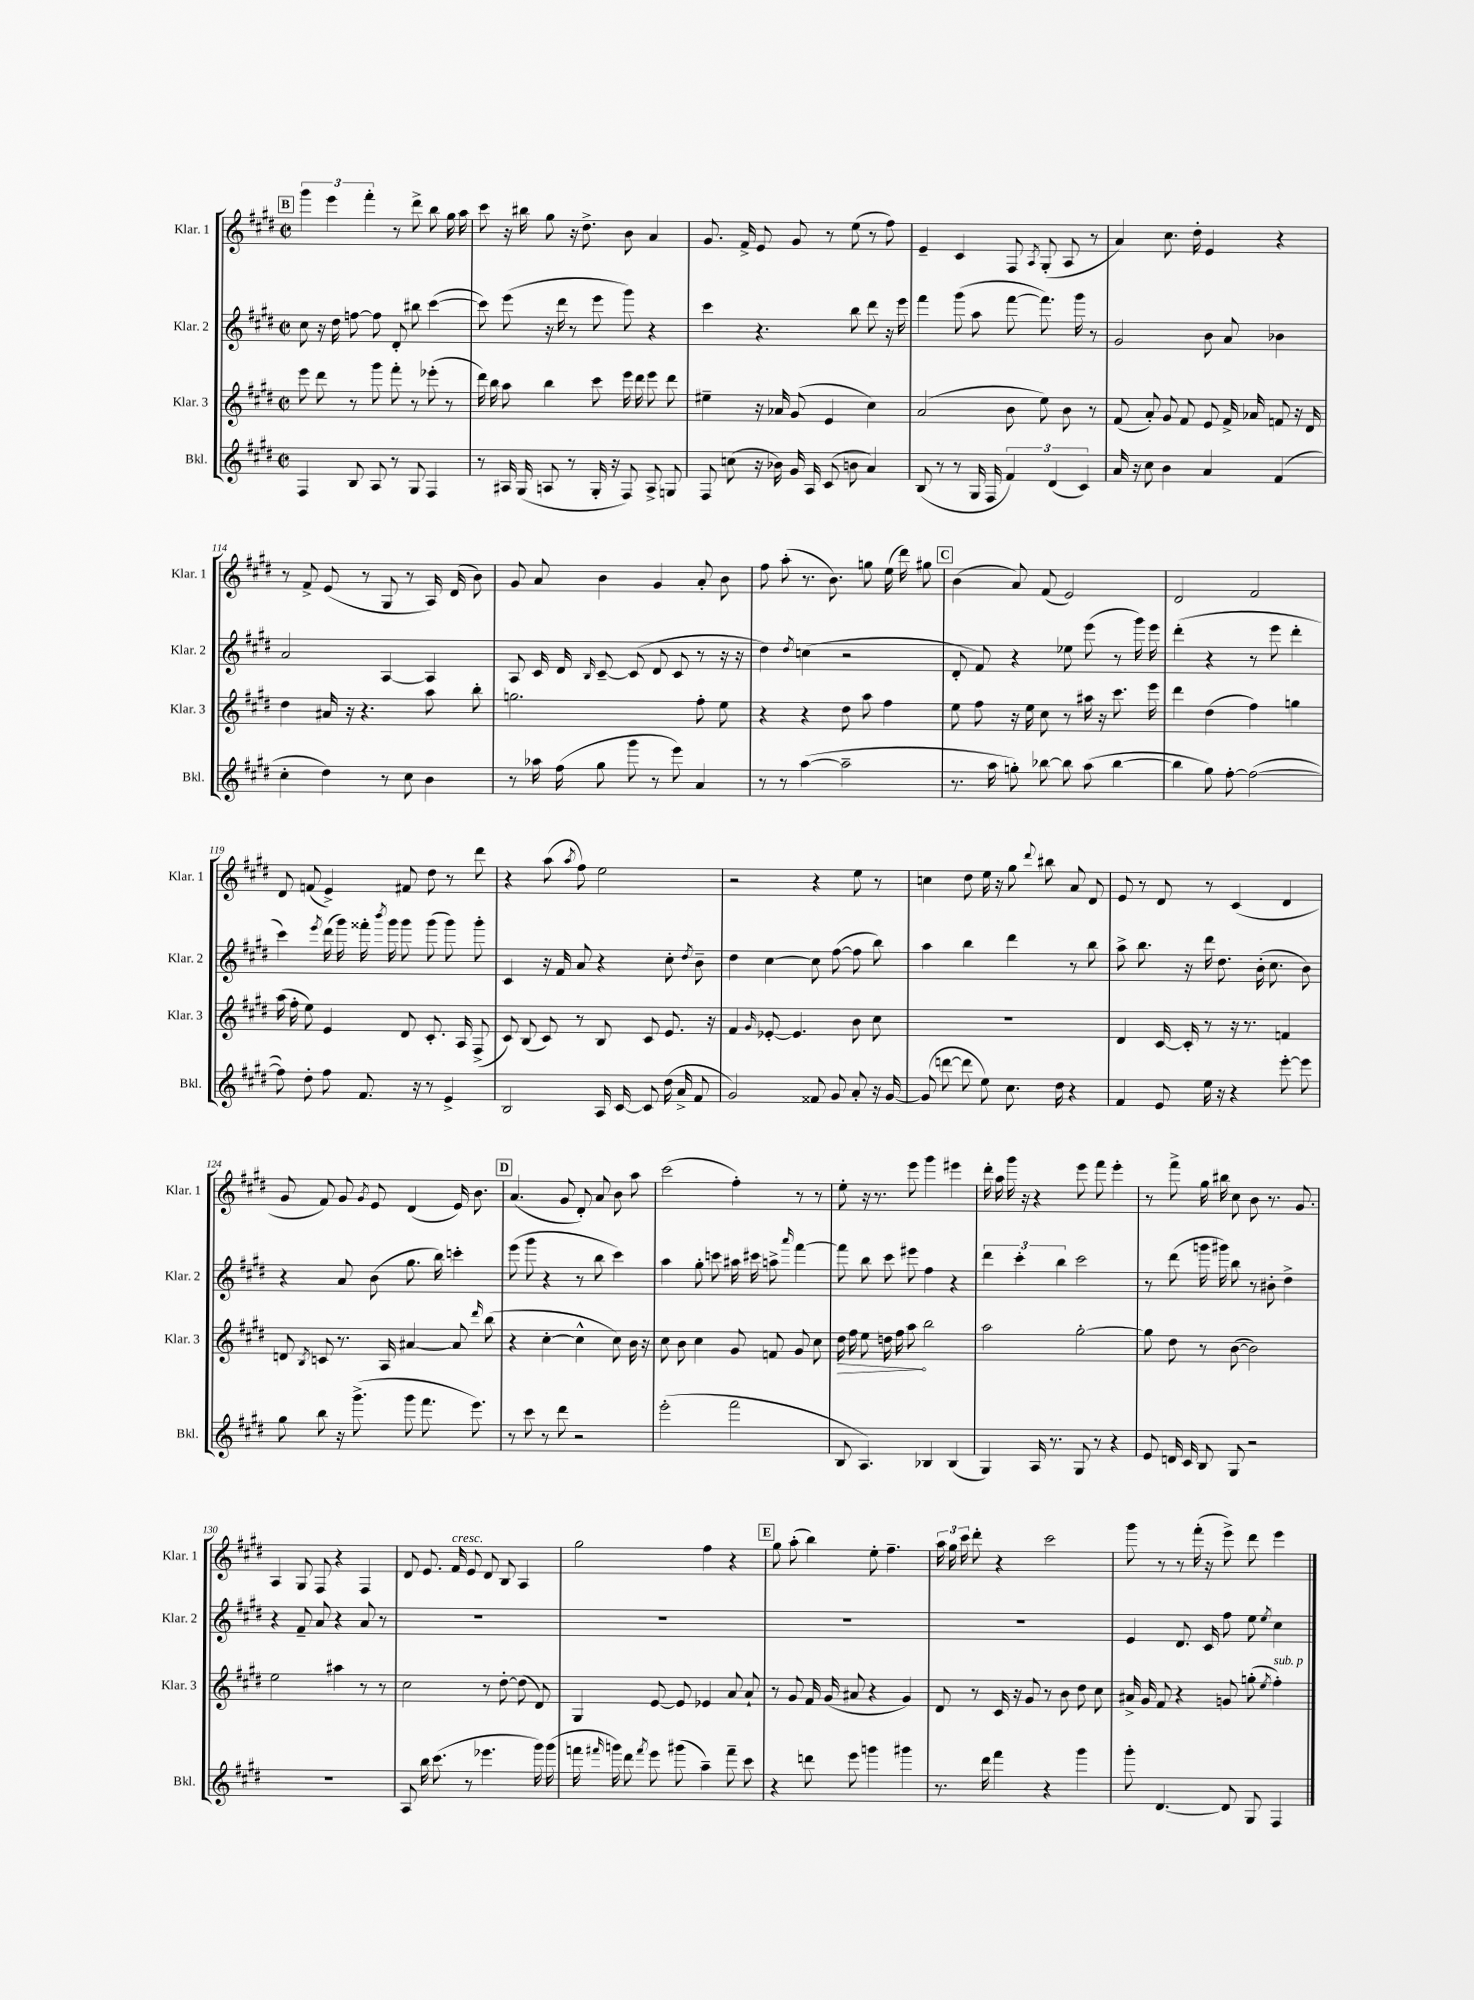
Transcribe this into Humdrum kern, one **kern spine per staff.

**kern	**kern	**kern	**kern
*staff4	*staff3	*staff2	*staff1
*clefG2	*clefG2	*clefG2	*clefG2
*k[f#c#g#d#]	*k[f#c#g#d#]	*k[f#c#g#d#]	*k[f#c#g#d#]
*M2/2	*M2/2	*M2/2	*M2/2
*met(c|)	*met(c|)	*met(c|)	*met(c|)
4F#/	8eee\	8cc#\	6ggg#\
.	8ddd#\	16r	.
.	.	.	6eee\
.	.	16dd#\	.
8B/	8r	[8ff\	.
.	.	.	6fff#'\
8A/	8ggg#\	8ff\]	.
8r	8fff#'\	8d#'/	8r
8G#/	8r	8bb#\	8ddd#^\
4F#/	(8eee-'\	([4ccc#\	8bb\
.	8r	.	16gg#\
.	.	.	16aa\
=	=	=	=
8r	16ddd#\)	8ccc#\])	8ccc#\
.	16bb\	.	.
16A#/	8aa\	(8eee\	16r
(16G#/	.	.	16bb#\
8A/	4bb\	16r	8gg#\
.	.	16ddd#\	.
8r	.	8r	16r
.	.	.	8.dd#^\
16G#'/	8ccc#\	8eee\	.
16r	.	.	.
8F#/)	16eee\	8ggg#\)	8b\
.	16ddd#\	.	.
8A^/	8eee\	4r	4a/
8G/	8ddd#\	.	.
=	=	=	=
8F#/	4ee#~\	4ccc#\	8.g#/
(8cc\	.	.	.
.	.	.	16f#^/
16r	16r	4.r	8e/
16b-\)	16a-/	.	.
16g#/	(8g#/	.	8g#/
16A/	.	.	.
(8c#/	4e/	.	8r
8b\	.	8bb\	(8ee\
4a/)	4cc#\)	8ddd#\	8r
.	.	16r	8ff#\)
.	.	16eee\	.
=	=	=	=
(8B/	(2a/	4fff#\	4e~/
8r	.	.	.
8r	.	(8ggg#\	4c#/
16G#/	.	8aa\	.
16F#/	.	.	.
6f#/)	8b\	[8fff#\	8F#/
.	.	.	8qA/
.	8ee\)	8.fff#\])	(8G#'/
(6d#/	.	.	.
.	8b\	.	8A/
.	.	16ggg#\	.
6c#/)	.	.	.
.	8r	8r	8r
=	=	=	=
16a/	(8f#/	2g#/	4a/)
16r	.	.	.
8cc#\	8a'/)	.	.
4b\	8g#/	.	8.cc#\
.	8f#/	.	.
.	.	.	16dd#'\
4a/	8e/	8b\	4e/
.	16f#^/	8a/	.
.	16a-/	.	.
(4f#/	8f/	4b-\	4r
.	16r	.	.
.	16d#/	.	.
=	=	=	=
4cc#'\	4dd#\	2a/	8r
.	.	.	8f#^/
4dd#\)	16a#/	.	(8e/
.	16r	.	.
.	4.r	.	8r
8r	.	[4A/	8G#/
8cc#\	.	.	8r
4b\	8aa\	4A/]	16A/)
.	.	.	(16d#/
.	8bb'\	.	8b\)
=	=	=	=
8r	2.gg\	8A/	8g#/
16aa-\	.	16c#/	8a/
(16ff#\	.	16d#/	.
.	.	16qqB/	.
8gg#\	.	[8c#~/	4b\
8ggg#\	.	(8c#/]	.
8r	.	8d#/	4g#/
8eee\)	.	8c#/	.
4a/	8ff#'\	8r	8a'/
.	8ee\	16r	8b\
.	.	16r	.
=	=	=	=
8r	4r	4dd#\)	8ff#\
8r	.	.	(8aa'\
.	.	8qdd#/	.
([4aa\	4r	(4cc\	8.r
.	.	.	8.b\)
2aa~\]	8dd#\	2r	.
.	8aa\	.	8gg\
.	4ff#\	.	(16ee\
.	.	.	16ddd#\)
.	.	.	8gg#\
=	=	=	=
8.r	8ee\	8d#'/	(4b\
.	8ff#\	8f#/)	.
16aa\	.	.	.
8gg'\)	16r	4r	8a/)
.	16ee\	.	.
[8bb-\	8cc#\	.	(8f#/
8bb-\]	8r	8ee-\	2e/)
(8aa\	16aa#\	(8eee\	.
.	16r	.	.
[4bb-\	8.ccc#\	8r	.
.	.	16ggg#\)	.
.	16eee\	16eee\	.
=	=	=	=
4bb-\]	4ddd#\	(4ddd#'\	2d#/
8gg#\)	(4dd#\	4r	.
[8ff#'\	.	.	.
(2ff#\_	4ff#\)	8r	2f#/
.	.	8eee\	.
.	4gg\	4ddd#'\	.
=	=	=	=
8ff#\])	(16aa\	4ccc#\)	8d#/
.	16ff#'\	.	.
8dd#'\	8ee\)	.	(8f/
.	.	8qeee/	.
8ff#\	4e/	(16ddd#\	4e^/)
.	.	16ggg#\)	.
8.f#/	.	16fff##'\	.
.	.	8qbbb/	.
.	.	16ggg#\	.
.	8d#/	8ggg#\	8f#/
16r	.	.	.
8r	8.c#'/	(8ggg#\	8dd#\
4e^/	.	8ggg#\)	8r
.	16A/	.	.
.	(8F#^/	8ggg#'\	8ddd#\
=	=	=	=
2B/	8c#/)	4c#/	4r
.	(8B/	.	.
.	8c#/)	16r	(8aa\
.	.	16f#/	.
.	.	.	8qaa/
.	8r	8a/	8ff#\)
16A/	8B/	4r	2ee\
[16c#/	.	.	.
8c#/]	8c#/	.	.
(16dd#\	8.e/	8cc#'\	.
16a^/	.	.	.
.	.	8qdd#/	.
8f#/	.	8b~\	.
.	16r	.	.
=	=	=	=
2g#/)	4f#/	4dd#\	2r
.	16qqg#/	.	.
.	[8e-'/	[4cc#\	.
.	4.e-/]	.	.
8f##/	.	8cc#\]	4r
8g#/	.	([8ff#\	.
8a'/	8b\	8ff#\]	8ee\
16r	8cc#\	8bb\)	8r
[16g#/	.	.	.
=	=	=	=
(8g#/]	1r	4aa\	4cc\
[8ddd\	.	.	.
8ddd\]	.	4bb\	8dd#\
8ee\)	.	.	16ee\
.	.	.	16r
8.cc#\	.	4ddd#\	8gg#\
.	.	.	8qqddd#/
.	.	.	8bb#\
16dd#\	.	.	.
4r	.	8r	8a/
.	.	8bb\	8d#/
=	=	=	=
4f#/	4d#/	8aa^\	8e/
.	.	8.bb\	8r
8e/	[16c#/	.	8d#/
.	16c#'/]	16r	.
16ee\	8r	16ddd#\	8r
16r	.	8.dd#\	.
4r	16r	.	(4c#/
.	8.r	.	.
.	.	(16b'\	.
.	.	8.cc#\	.
[8eee'\	4f/	.	4d#/
8eee\]	.	8b\)	.
=	=	=	=
8gg#\	8d/	4r	8g#/
.	8qB/	.	.
8bb\	8c/	.	8f#/)
16r	8.r	8a/	8g#/
(8.ggg#^\	.	.	.
.	.	.	8qg#/
.	.	(8b\	8e/
.	16A/	.	.
8ggg#\	[4a#/	8.gg#\	(4d#/
8.fff#\	.	.	.
.	.	16bb\)	.
.	8a#/]	4ccc'\	16e/)
8.eee\)	.	.	8.b\
.	16qqddd#/	.	.
.	(8bb\	.	.
=	=	=	=
8r	4r	(8eee\	(4.a/
8ccc#\	.	8ggg#\	.
8r	[4cc#'\	4r	.
8ddd#\	.	.	8g#/
2r	4cc#^^\]	8r	8d#'/)
.	.	8bb\	8a/
.	8cc#\)	4ccc#\)	8b\
.	16b\	.	8aa\
.	16r	.	.
=	=	=	=
(2eee'\	8cc#\	4aa\	(2ccc#\
.	8b\	.	.
.	4cc#\	8gg#'\	.
.	.	8ccc\	.
2fff#\	8g#/	16aa#\	4ff#'\)
.	.	16ccc#\	.
.	8f/	8aa^\	.
.	.	16qqaaa/	.
.	8g#/	[4fff#\	8r
.	8cc#\	.	8r
=	=	=	=
8B/	16dd#\	8fff#\]	8ee'\
.	16ff#\	.	.
4.A/)	8ee\	8bb\	16r
.	.	.	8.r
.	16dd\	8ccc#\	.
.	16ff#\	.	.
.	8aa\	8eee#\	8eee\
4B-/	2bb\	4ff#\	4ggg#\
(4B-/	.	4r	4eee#\
=	=	=	=
4G#/)	2aa\	6ddd#\	16ddd#'\
.	.	.	16aa\
.	.	.	16ggg#\
.	.	6ccc#'\	.
.	.	.	16r
16A/	.	.	4r
8.r	.	.	.
.	.	6bb\	.
8G#/	[2gg#'\	2ccc#\	8eee\
8r	.	.	8fff#\
4r	.	.	4eee'\
=	=	=	=
8e/	8gg#\]	8r	8r
16d/	8dd#\	(8ddd#\	8fff#^\
16c#/	.	.	.
8B/	8r	16ggg\	16gg#\
.	.	16ggg#\)	16bb#\
8G#/	([8b\	8bb\	8cc#\
2r	2b\])	8r	8b\
.	.	8b#'\	8.r
.	.	4dd#^\	.
.	.	.	8.g#/
=	=	=	=
1r	2ee\	4r	4A/
.	.	8f#~/	8G#/
.	.	8a/	8F#/
.	4aa#\	4r	4r
.	8r	8a/	4F#/
.	8r	8r	.
=	=	=	=
8A/	2cc#\	1r	8d#/
16bb\	.	.	8.e/
(8.ccc#\	.	.	.
.	.	.	16f#/
8r	.	.	8e/
4.eee-\	8r	.	8d#/
.	[8dd#'\	.	8B/
.	(8dd#\]	.	4A/
16ggg#\)	8d#/)	.	.
(16ggg#\	.	.	.
=	=	=	=
16fff\	4G#/	1r	2gg#\
16qqfff#/	.	.	.
16ggg\)	.	.	.
8ddd#\	.	.	.
8qfff#/	.	.	.
8eee\	[8e/	.	.
(8ggg#\	8e/]	.	.
4aa~\)	4e-/	.	4ff#\
8fff#~\	8a/	.	4r
8ccc#\	8a`/	.	.
=	=	=	=
4r	8r	1r	8gg#\
.	8g#/	.	(8aa'\
8ddd\	16f#/	.	4bb\)
.	(16g#/	.	.
8eee\	8a#/	.	.
4ggg\	4r	.	8ee'\
.	.	.	4.ff#~\
4ggg#\	4g#/)	.	.
=	=	=	=
8.r	8d#/	1r	24aa\
.	.	.	24gg#\
.	.	.	24ccc#\
.	8r	.	8ddd#'\
16ddd#\	.	.	.
4fff#\	16c#/	.	4r
.	16r	.	.
.	8g#/	.	.
4r	8r	.	2ccc#\
.	8b\	.	.
4ggg#\	8dd#\	.	.
.	8cc#\	.	.
=	=	=	=
8ggg#'\	16a#^/	4e/	8ggg#\
.	16g#/	.	.
[4.d#/	8f#/	.	8r
.	4r	8.d#/	8r
.	.	.	(16fff#'\
.	.	16c#/	16r
8d#/]	8g/	8ff#\	8eee^\)
8G#/	(8gg'\	8ee\	8ddd#\
.	8qee/	8qee/	.
4F#/	4ff#'\)	4cc#\	4eee\
==	==	==	==
*-	*-	*-	*-
